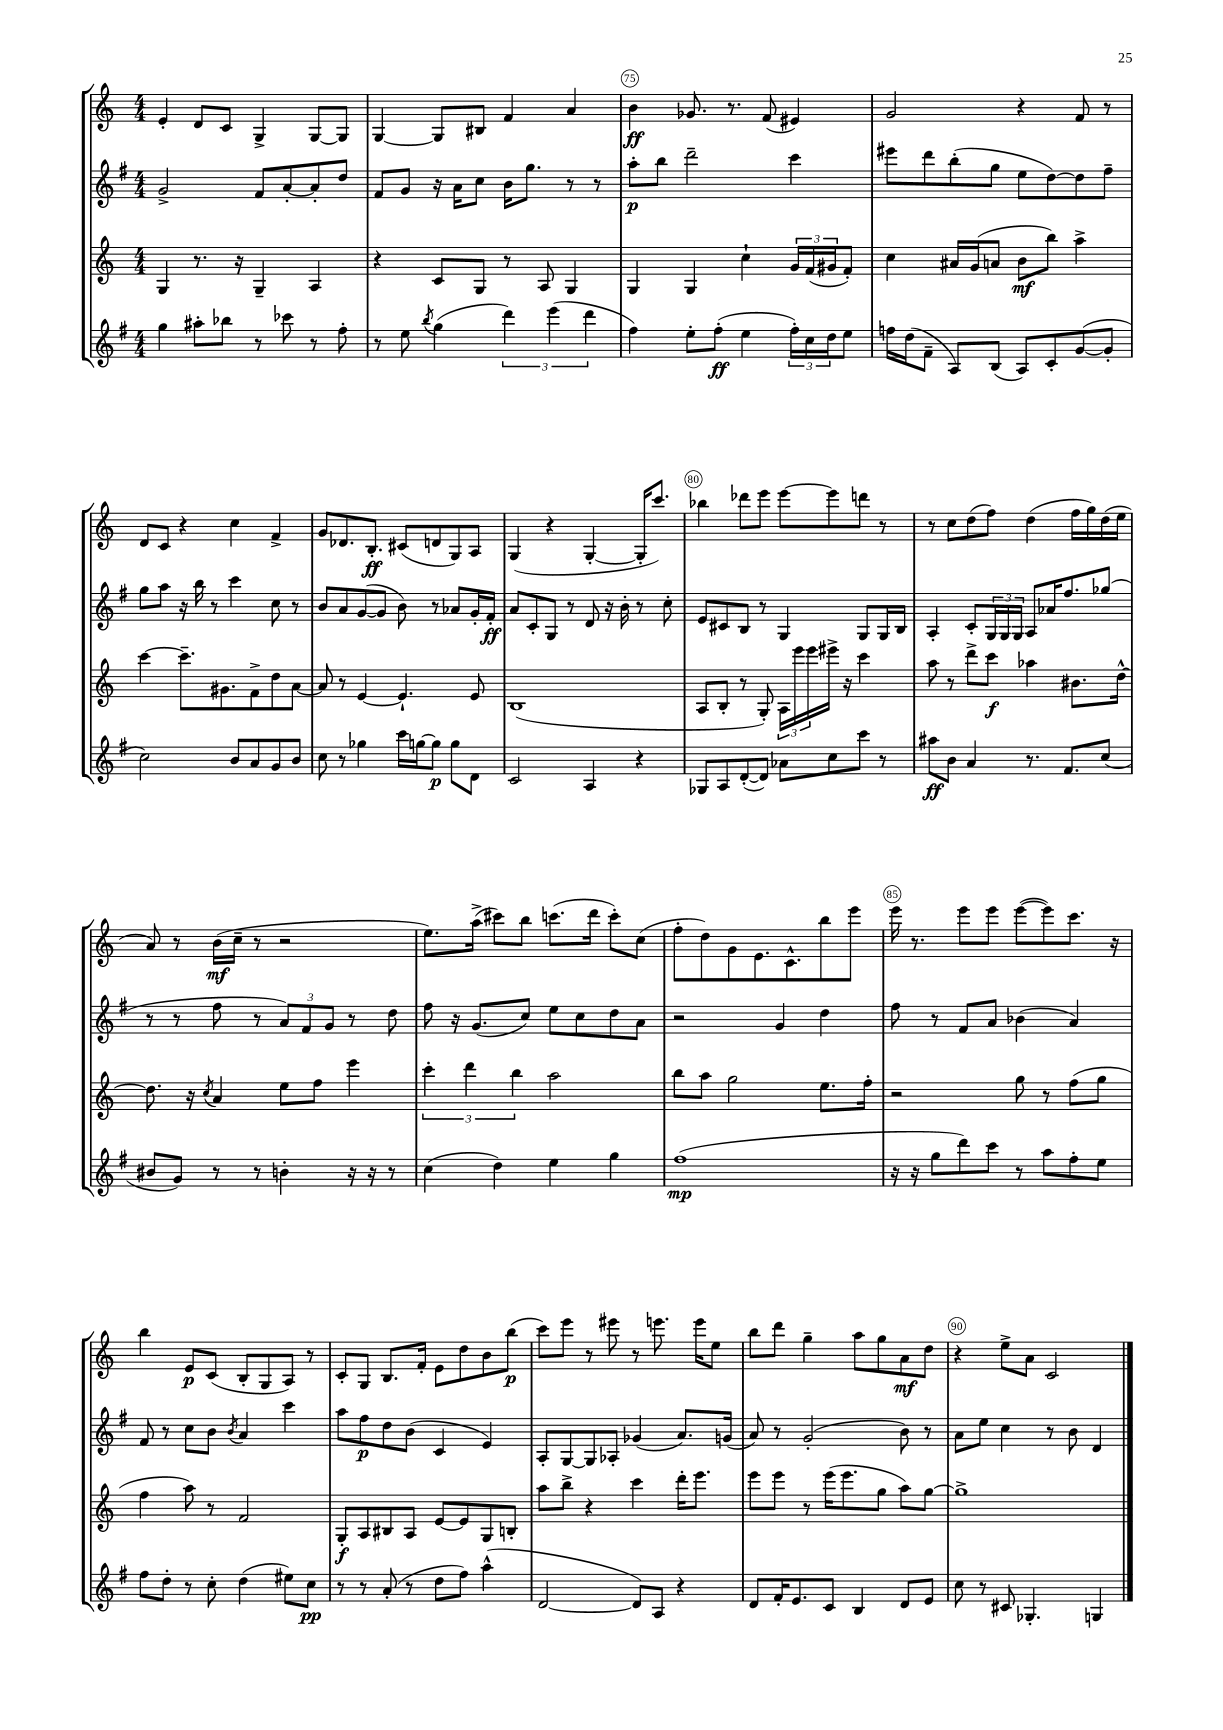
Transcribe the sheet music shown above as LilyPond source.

<<
\new StaffGroup <<
\new Staff = "s0" {
    \clef treble \key c \major \numericTimeSignature \time 4/4
    e'4-. d'8 c'8 g4-> g8~ g8 |
    g4~ g8 bis8 f'4 a'4 |
    b'4\ff ges'8. r8. f'8( eis'4) |
    g'2 r4 f'8 r8 |
    d'8 c'8 r4 c''4 f'4-> |
    g'8 des'8. b8.-.\ff cis'8( d'8 g8) a8 |
    g4( r4 g4~-. g16-. c'''8.) |
    bes''4 des'''8 e'''8 e'''8~ e'''8 d'''8 r8 |
    r8 c''8 d''8( f''8) d''4( f''16 g''16) d''16( e''16 |
    a'8) r8 b'16\mf( c''16-- r8 r2 |
    e''8.) a''16->( cis'''8) b''8 c'''8.( d'''16 c'''8-.) c''8( |
    f''8-. d''8) g'8 e'8. c'8.-^ b''8 e'''8 |
    e'''16 r8. e'''8 e'''8 e'''8~( e'''8) c'''8. r16 |
    b''4 e'8\p c'8( b8-. g8 a8) r8 |
    c'8-. g8 b8. f'16-. e'8 d''8 b'8 b''8\p( |
    c'''8) e'''8 r8 eis'''8 r8 e'''8. e'''16 e''8 |
    b''8 d'''8 g''4-- a''8 g''8 a'8\mf d''8 |
    r4 e''8-> a'8 c'2 \bar "|." |
}
\new Staff = "s1" {
    \clef treble \key g \major \numericTimeSignature \time 4/4
    g'2-> fis'8 a'8~-. a'8-. d''8 |
    fis'8 g'8 r16 a'16 c''8 b'16 g''8. r8 r8 |
    a''8-.\p b''8 d'''2-- c'''4 |
    eis'''8 d'''8 b''8-.( g''8 e''8 d''8~) d''8 fis''8-- |
    g''8 a''8 r16 b''16 r8 c'''4 c''8 r8 |
    b'8 a'8 g'8~( g'8 b'8) r8 aes'8 g'16-. fis'16-.\ff |
    a'8 c'8-. g8 r8 d'8 r16 b'16-. r8 c''8-. |
    e'8 cis'8 b8 r8 g4 g8 g16 b16 |
    a4-. c'8-. \tuplet 3/2 { g16 g16 g16 } a8 aes'16 fis''8. ges''8( |
    r8 r8 fis''8 r8 \tuplet 3/2 { a'8) fis'8 g'8 } r8 d''8 |
    fis''8 r16 g'8.( c''8) e''8 c''8 d''8 a'8 |
    r2 g'4 d''4 |
    fis''8 r8 fis'8 a'8 bes'4( a'4) |
    fis'8 r8 c''8 b'8 \acciaccatura { b'8 } a'4 c'''4 |
    a''8 fis''8\p d''8 b'8( c'4 e'4) |
    a8-. g8~ g8 aes8-. ges'4( a'8.) g'16( |
    a'8) r8 g'2-.( b'8) r8 |
    a'8 e''8 c''4 r8 b'8 d'4 \bar "|." |
}
\new Staff = "s2" {
    \clef treble \key c \major \numericTimeSignature \time 4/4
    g4 r8. r16 g4-- a4 |
    r4 c'8 g8 r8 a8 g4 |
    g4 g4 c''4-! \tuplet 3/2 { g'16 f'16( gis'16 } f'8-.) |
    c''4 ais'16 g'16( a'8 b'8\mf b''8) a''4-> |
    c'''4~ c'''8.-- gis'8. f'8-> d''8 a'8~ |
    a'8 r8 e'4~ e'4.-! e'8 |
    b1( |
    a8 b8-. r8 g8-.) \tuplet 3/2 { a16 e'''16 e'''16 } eis'''16-> r16 c'''4 |
    a''8 r8 d'''8-> c'''8\f aes''4 bis'8. d''16~-^ |
    d''8. r16 \acciaccatura { c''8 } a'4 e''8 f''8 e'''4 |
    \tuplet 3/2 { c'''4-. d'''4 b''4 } a''2 |
    b''8 a''8 g''2 e''8. f''16-. |
    r2 g''8 r8 f''8( g''8 |
    f''4 a''8) r8 f'2 |
    g8-.\f a8 bis8 a8 e'8~ e'8 g8 b8-. |
    a''8 b''8-> r4 c'''4 d'''16-. e'''8. |
    e'''8 e'''8 r8 e'''16( e'''8. g''8 a''8) g''8~ |
    g''1-> \bar "|." |
}
\new Staff = "s3" {
    \clef treble \key g \major \numericTimeSignature \time 4/4
    g''4 ais''8-. bes''8 r8 ces'''8 r8 fis''8-. |
    r8 e''8 \acciaccatura { b''8 } g''4( \tuplet 3/2 { d'''4) e'''4( d'''4 } |
    fis''4) e''8-. fis''8-.\ff( e''4 \tuplet 3/2 { fis''16-.) c''16 d''16 } e''8 |
    f''16 d''16( fis'8-- a8) b8( a8) c'8-. g'8~( g'8-. |
    c''2) b'8 a'8 g'8 b'8 |
    c''8 r8 ges''4 c'''16 g''16~ g''8\p g''8 d'8 |
    c'2 a4 r4 |
    ges8 a8 d'8~-.( d'8) aes'8 c''8 c'''8 r8 |
    ais''8\ff b'8 a'4 r8. fis'8. c''8( |
    bis'8 g'8) r8 r8 b'4-. r16 r16 r8 |
    c''4( d''4) e''4 g''4 |
    fis''1\mp( |
    r16 r16 g''8 d'''8) c'''8 r8 a''8 fis''8-. e''8 |
    fis''8 d''8-. r8 c''8-. d''4( eis''8) c''8\pp |
    r8 r8 a'8-.( r8 d''8 fis''8) a''4-^( |
    d'2~ d'8) a8 r4 |
    d'8 fis'16-. e'8. c'8 b4 d'8 e'8 |
    c''8 r8 cis'8 ges4.-. g4 \bar "|." |
}
>>
>>
\layout { \context { \Score currentBarNumber = #73 \override BarNumber.break-visibility = ##(#f #t #t) barNumberVisibility = #(every-nth-bar-number-visible 5) \override BarNumber.stencil = #(make-stencil-circler 0.1 0.3 ly:text-interface::print) } }
